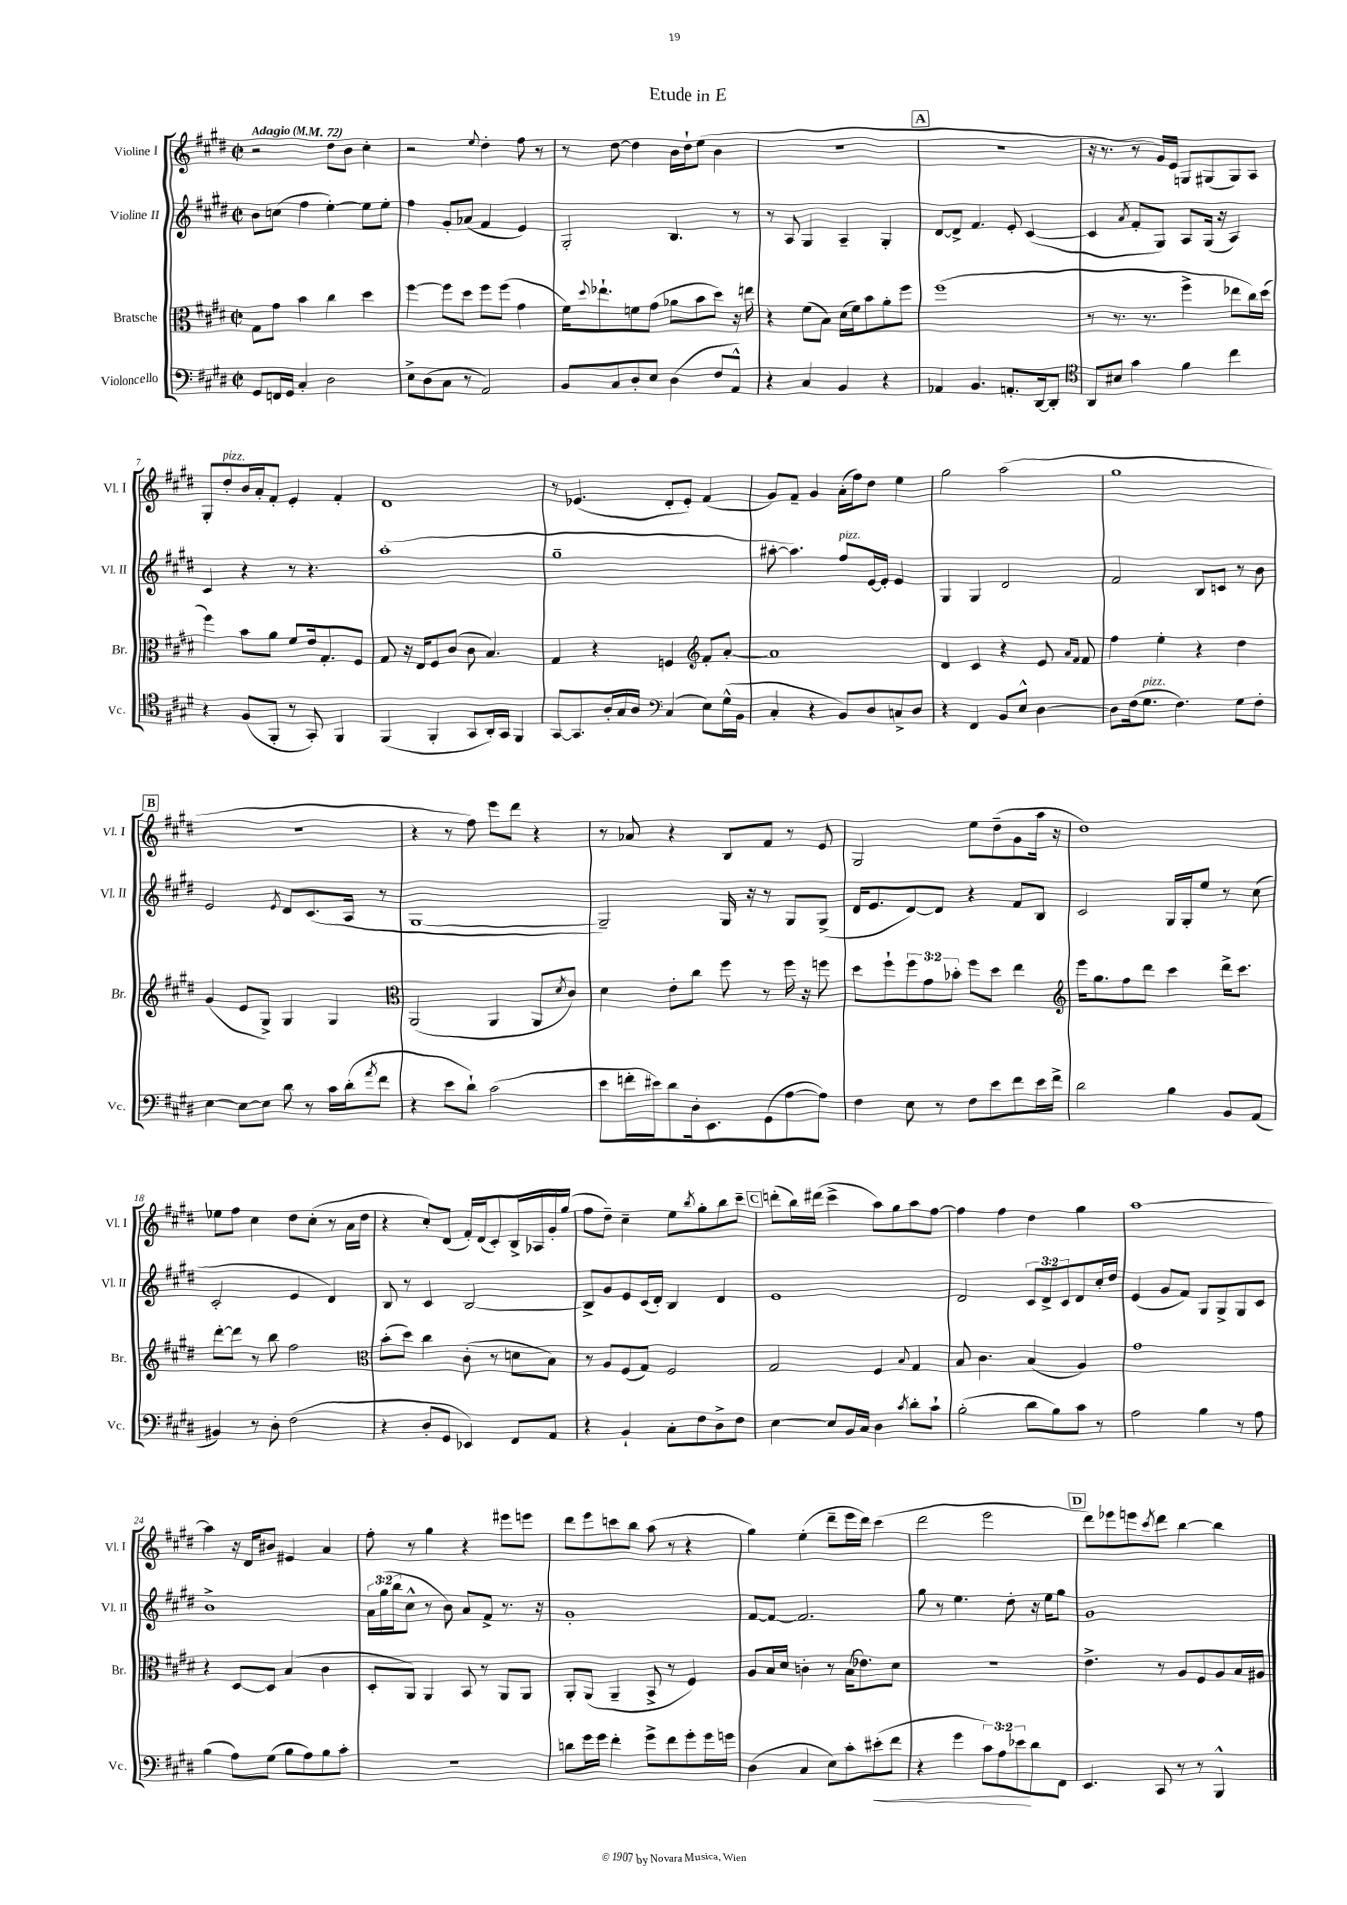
\header { title = "Etude in E" }
<<
\new StaffGroup <<
\new Staff = "s0" \with { instrumentName = "Violine I" shortInstrumentName = "Vl. I" } {
    \clef treble \key e \major \defaultTimeSignature \time 2/2 \tempo "Adagio" 4 = 72
    r2 dis''8 b'8 cis''4-. |
    r2 \appoggiatura { e''8 } dis''4-. fis''8 r8 |
    r8 dis''8~ dis''4 b'16 dis''16-! e''8( b'4 |
    r1 |
    \mark \markup { \box "A" } R1 |
    r16 r8. r8 gis'16) e'16 g8 gis8( gis8) a8 |
    gis8-. dis''8-.^\markup { \italic "pizz." } b'16 a'16-. fis'8-. e'4-. fis'4-. |
    dis'1 |
    r8 ees'4.( dis'8-. ees'8-.) fis'4( |
    gis'8) fis'8-- gis'4 a'16-.( fis''16) dis''8 e''4 |
    gis''2 a''2( |
    gis''1 |
    \mark \markup { \box "B" } r1 |
    r4 r8 fis''8) e'''8 dis'''8 r4 |
    r8 aes'8 r4 b8 fis'8 r8 e'8 |
    gis2 e''8 dis''8--( gis'8 a''16 r16 |
    dis''1) |
    ees''8 fis''8 cis''4 dis''8 cis''8-.( r8 a'16 dis''16 |
    r4 cis''8-.) dis'8( fis'16-.) dis'16( cis'8-.) b16-> aes16 gis'16-. gis''16( |
    fis''8 dis''8--) cis''4-- e''8 \acciaccatura { b''8 } gis''8-. b''8 cis'''8-- |
    \mark \markup { \box "C" } d'''8-.( b''16) dis'''16( cis'''4-> a''8) gis''8 a''8 fis''8~ |
    fis''4 fis''4 dis''4 gis''4 |
    a''1~ |
    a''4 r16 dis'16 bis'8 eis'4 a'4 |
    fis''8-. r8 gis''4 r4 eis'''8 e'''8 |
    dis'''8 e'''8 c'''8 b''8 a''8( r8 r4 |
    gis''4) e''4-.( dis'''8-- e'''16 dis'''16) cis'''4( |
    dis'''2 e'''2 |
    \mark \markup { \box "D" } dis'''8) ees'''8 e'''8 \acciaccatura { cis'''8 } dis'''8 b''4~ b''4 \bar "|." |
}
\new Staff = "s1" \with { instrumentName = "Violine II" shortInstrumentName = "Vl. II" } {
    \clef treble \key e \major \defaultTimeSignature \time 2/2 \override Staff.TupletNumber.text = #tuplet-number::calc-fraction-text
    b'8 c''8( fis''4 e''4~-.) e''8 e''8-. |
    fis''4 gis'8-. aes'8( fis'4 e'4) |
    gis2-. b4. r8 |
    r8 a8 gis4 a4-- gis4-. |
    \mark \markup { \box "A" } dis'8~ dis'8-> fis'4. e'8-. cis'4~( |
    cis'4 \acciaccatura { a'8 } fis'8-. gis8) a8 gis16( r16 a4) |
    cis'4 r4 r8 r4. |
    a''1-.( |
    gis''1-- |
    ais''8~-. ais''4.) fis''8^\markup { \italic "pizz." } e'16~ e'16-. e'4 |
    gis4 gis4 dis'2 |
    fis'2 b8 c'8 r8 b'8 |
    \mark \markup { \box "B" } e'2 \acciaccatura { e'8 } dis'8 cis'8.( a16 r8 |
    gis1~ |
    gis2--) gis16 r16 r8 gis8 gis8->( |
    dis'16 e'8. dis'8~) dis'8 r4 fis'8 b8 |
    cis'2 gis16 gis16-. e''8 r8 cis''8( |
    cis'2-. e'4 dis'4) |
    b8 r8 cis'4 b2~ |
    b8-> gis'8 e'8 cis'16( dis'16-.) b4 dis'4 |
    \mark \markup { \box "C" } e'1 |
    dis'2 \tuplet 3/2 { cis'8 dis'8-> cis'8 } dis'8 cis''16-. dis''16 |
    e'4( gis'8 fis'8) gis8 gis8-> gis8 cis'8 |
    b'1-> |
    \tuplet 3/2 { a'16 gis''16( b''16 } cis''8-^ r8 b'8) a'8 fis'8-> r8. r16 |
    gis'1-. |
    fis'8~ fis'8~ fis'2. |
    gis''8 r8 e''4. dis''8-. r16 e''16 gis''8 |
    \mark \markup { \box "D" } gis'1 \bar "|." |
}
\new Staff = "s2" \with { instrumentName = "Bratsche" shortInstrumentName = "Br." } {
    \clef alto \key e \major \defaultTimeSignature \time 2/2 \override Staff.TupletNumber.text = #tuplet-number::calc-fraction-text
    gis8 gis'8 b'4 cis''4 dis''4 |
    fis''4~ fis''8 dis''8 fis''8 fis''8( gis'4 |
    fis'16) \appoggiatura { dis''8 } ees''8.-! f'8 gis'8( aes'8 b'8 dis''8) r16 e''16 |
    r4 fis'8( b8) dis'16( fis'16) b'8 a'8-. fis''8 |
    \mark \markup { \box "A" } fis''1( |
    r8 r8. r8. fis''4-> ees''8 cis''16) dis''16( |
    fis''4) b'8 a'8 fis'8 e'16 gis8.-. fis8 |
    gis8 r16 e16 fis8 cis'8( cis'8 b4.) |
    gis4 r4 f4 \clef treble fis'8-. a'8~-. |
    a'1 |
    dis'4 cis'4 r4 e'8 \grace { a'16 fis'16 } fis'8 |
    fis''4 e''4-. r4 dis''4 |
    \mark \markup { \box "B" } gis'4( e'8 gis8->) gis4 gis4 |
    \clef alto a,2( a,4 a,8 \acciaccatura { dis'8 } cis'8) |
    dis'4 e'8-. cis''8 fis''8 r8 fis''16 r16 f''8 |
    dis''8 fis''8-! \tuplet 3/2 { fis''8 gis'8 bes'8-. } fis''8 dis''8 e''4 |
    \clef treble e'''16 gis''8. fis''8 dis'''8 cis'''4 dis'''16-> cis'''8. |
    dis'''8~-. dis'''8 r8 b''8 fis''2 |
    \clef alto b'8-.( dis''8) cis''4 cis'8-.( r8 d'8 b8) |
    r8 a8 fis8( gis8) fis2 |
    \mark \markup { \box "C" } gis2 fis4 \appoggiatura { b8 } gis4 |
    b8 cis'4. b4( a4) |
    gis'1 |
    r4 dis8~ dis8 b4( cis'4 |
    dis8-. a,8) a,4 b,8 r8 a,8 a,8 |
    a,8-. a,8( a,4-- b,8-> r8 fis4) |
    a8 b16 dis'16 c'4-. r8 b16( ees'8.) dis'8 |
    R1 |
    \mark \markup { \box "D" } e'4.-> r8 a8 fis8 a8 b16 ais16 \bar "|." |
}
\new Staff = "s3" \with { instrumentName = "Violoncello" shortInstrumentName = "Vc." } {
    \clef bass \key e \major \defaultTimeSignature \time 2/2 \override Staff.TupletNumber.text = #tuplet-number::calc-fraction-text
    gis,8 f,16 gis,16 cis4-. dis2 |
    e8-> dis8( cis8 r8 a,2) |
    b,8 cis8 dis8-. e8 dis4( fis8 a,8-^) |
    r4 cis4 b,4 r4 |
    \mark \markup { \box "A" } aes,4 b,4. a,8.-. dis,16~ dis,8-. |
    \clef tenor a,8 bis8 gis'4 fis'4 cis''4 |
    r4 fis8( fis,8-. r8 gis,8-.) fis,4 |
    fis,4( fis,4-. gis,8 a,16-.) gis,16 fis,4 |
    gis,8~ gis,8. a16-. gis16 a16 \clef bass cis4( e8) gis16-^( b,16 |
    cis4-. r4 b,8) dis8 c8-> dis8 |
    r4 fis,4 b,8 e8-^ dis4~ |
    dis8 fis16( gis8.^\markup { \italic "pizz." } fis4.) gis8 fis8-. |
    \mark \markup { \box "B" } e4~ e8~ e8 dis'8 r8 cis'16 dis'16-.( \acciaccatura { a'8 } fis'8 |
    r4 e'8 dis'8-!) cis'2( |
    e'8 f'16-. eis'16) dis'8 dis16-. e,8. gis,8( a8~ a8) |
    fis4 e8 r8 fis8 e'8 fis'8 e'16 fis'16-> |
    dis'2 b4 b,8 a,8( |
    bis,4) r8 dis8-. fis2( |
    r4 dis8-. gis,8 ees,4) fis,8 a,8 |
    r4 b,4-! cis8-. fis8 dis8-> fis8 |
    \mark \markup { \box "C" } e4~ e8 b,16 cis16 dis4 \acciaccatura { cis'8 } dis'8-. cis'8-! |
    b2-.( dis'8 b8) cis'8 r8 |
    a2 b4 r8 a8 |
    b4( a8) gis8( b8 a8) b8 cis'8-. |
    r1 |
    d'8 gis'16 gis'16 fis'4-. gis'8-> fis'8 gis'8-. gis'16 g'16 |
    dis4( cis4 e8) cis'8-. eis'8-.\<( fis'8 |
    r4 gis'4 \tuplet 3/2 { cis'8) a8 ees'8\! } dis'8 fis,8 |
    \mark \markup { \box "D" } e,4. cis,8 r8 r8 b,,4-^ \bar "|." |
}
>>
>>
